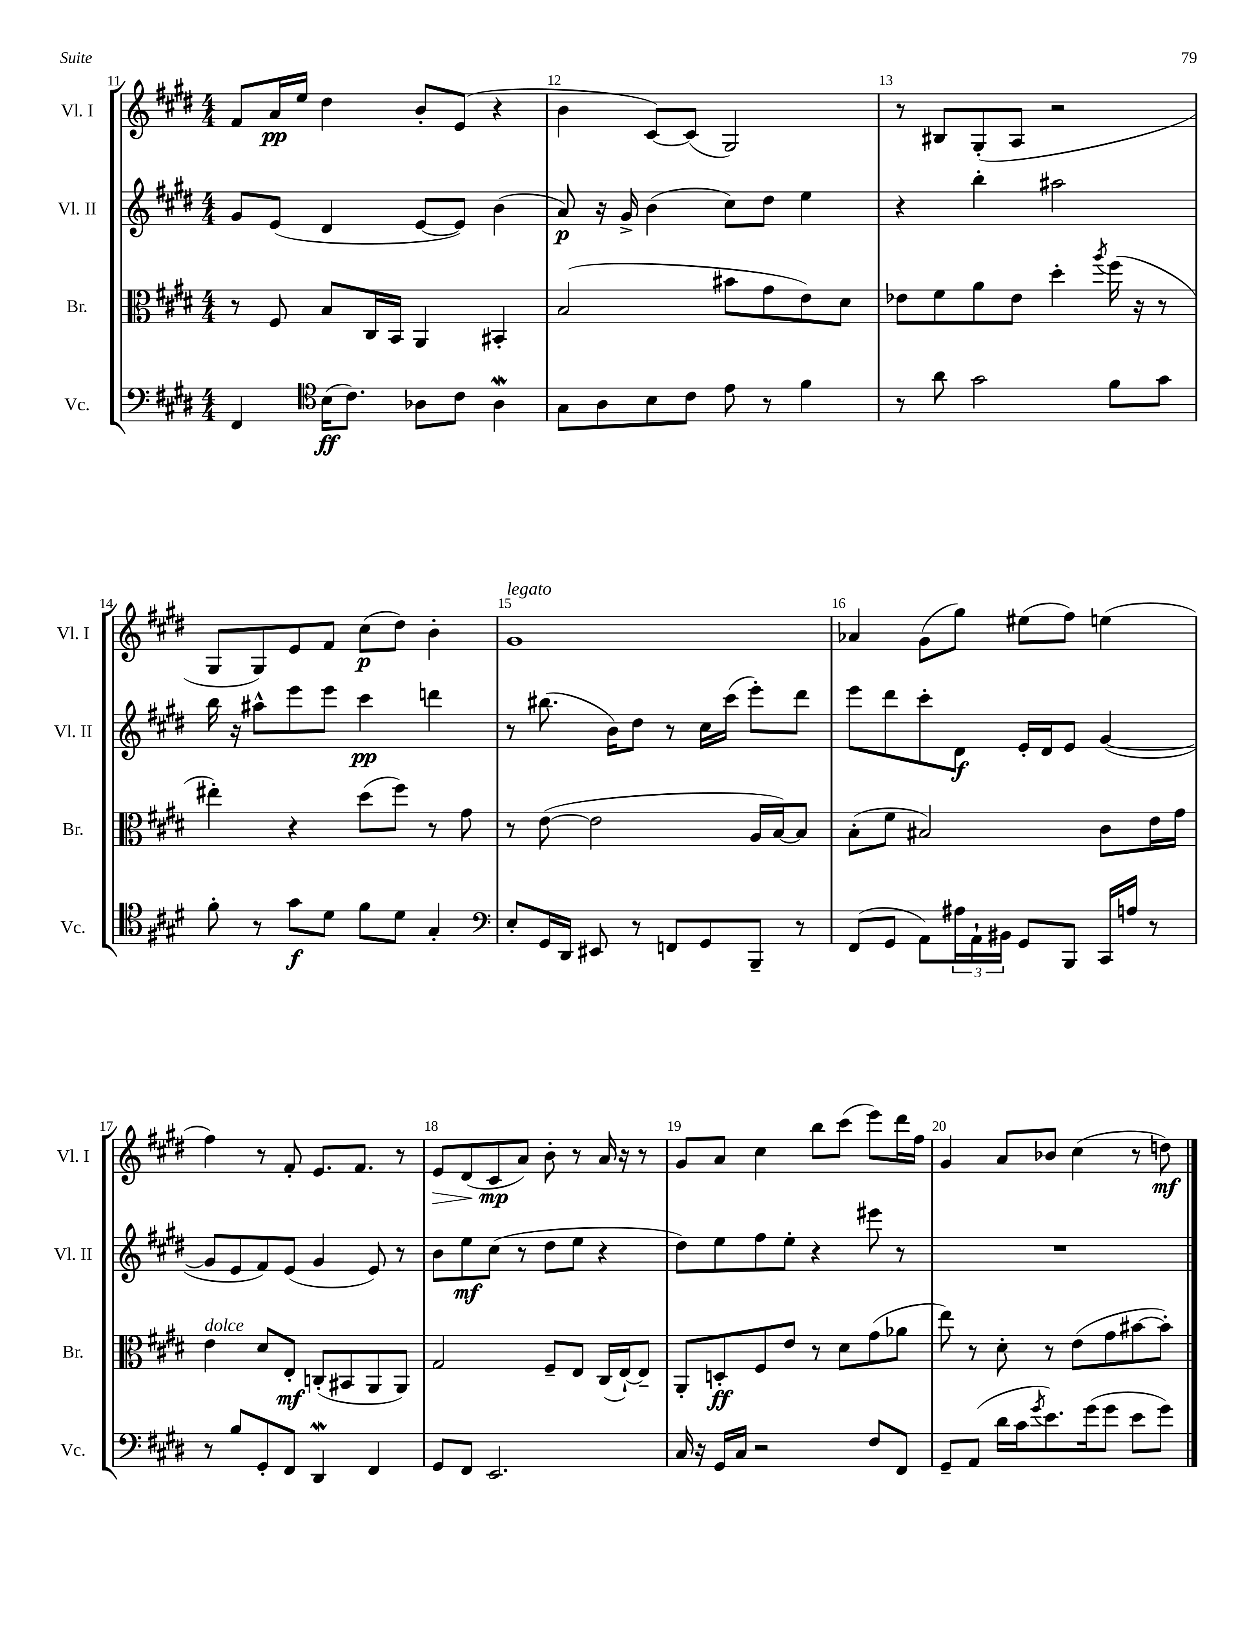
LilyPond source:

<<
\new StaffGroup <<
\new Staff = "s0" \with { instrumentName = "Vl. I" shortInstrumentName = "Vl. I" } {
    \clef treble \key e \major \numericTimeSignature \time 4/4
    fis'8 a'16\pp e''16 dis''4 b'8-. e'8( r4 |
    b'4 cis'8~) cis'8( gis2) |
    r8 bis8 gis8-.( a8 r2 |
    gis8 gis8) e'8 fis'8 cis''8\p( dis''8) b'4-. |
    gis'1^\markup { \italic "legato" } |
    aes'4 gis'8( gis''8) eis''8( fis''8) e''4( |
    fis''4) r8 fis'8-. e'8. fis'8. r8 |
    e'8\> dis'8( cis'8\mp\! a'8) b'8-. r8 a'16 r16 r8 |
    gis'8 a'8 cis''4 b''8 cis'''8( e'''8) dis'''16 fis''16 |
    gis'4 a'8 bes'8 cis''4( r8 d''8\mf) \bar "|." |
}
\new Staff = "s1" \with { instrumentName = "Vl. II" shortInstrumentName = "Vl. II" } {
    \clef treble \key e \major \numericTimeSignature \time 4/4
    gis'8 e'8( dis'4 e'8~ e'8) b'4( |
    a'8\p) r16 gis'16-> b'4( cis''8) dis''8 e''4 |
    r4 b''4-. ais''2 |
    b''16 r16 ais''8-^ e'''8 e'''8 cis'''4\pp d'''4 |
    r8 bis''8.( b'16) dis''8 r8 cis''16 cis'''16( e'''8-.) dis'''8 |
    e'''8 dis'''8 cis'''8-. dis'8\f e'16-. dis'16 e'8 gis'4~( |
    gis'8 e'8 fis'8) e'8( gis'4 e'8) r8 |
    b'8 e''8\mf cis''8( r8 dis''8 e''8 r4 |
    dis''8) e''8 fis''8 e''8-. r4 eis'''8 r8 |
    R1 \bar "|." |
}
\new Staff = "s2" \with { instrumentName = "Br." shortInstrumentName = "Br." } {
    \clef alto \key e \major \numericTimeSignature \time 4/4
    r8 fis8 b8 cis16 b,16 a,4 bis,4-. |
    b2( bis'8 gis'8 e'8) dis'8 |
    ees'8 fis'8 a'8 ees'8 dis''4-. \acciaccatura { a''8 } fis''16( r16 r8 |
    eis''4-.) r4 dis''8( fis''8) r8 gis'8 |
    r8 e'8~( e'2 a16 b16~) b8 |
    b8-.( fis'8 bis2) cis'8 e'16 gis'16 |
    e'4^\markup { \italic "dolce" } dis'8 e8-.\mf c8-.( bis,8 a,8 a,8) |
    gis2 fis8-- e8 cis16( e16~-!) e8-- |
    a,8-. d8-.\ff fis8 e'8 r8 dis'8 gis'8( aes'8 |
    e''8) r8 dis'8-. r8 e'8( gis'8 bis'8~ bis'8-.) \bar "|." |
}
\new Staff = "s3" \with { instrumentName = "Vc." shortInstrumentName = "Vc." } {
    \clef bass \key e \major \numericTimeSignature \time 4/4
    fis,4 \clef tenor b16\ff( cis'8.) aes8 cis'8 aes4\mordent |
    gis8 a8 b8 cis'8 e'8 r8 fis'4 |
    r8 a'8 gis'2 fis'8 gis'8 |
    fis'8-. r8 gis'8\f dis'8 fis'8 dis'8 gis4-. |
    \clef bass e8-. gis,16 dis,16 eis,8 r8 f,8 gis,8 b,,8-- r8 |
    fis,8( gis,8 a,8) \tuplet 3/2 { ais16 a,16-! bis,16 } gis,8 b,,8 cis,16 a16 r8 |
    r8 b8 gis,8-. fis,8 dis,4\mordent fis,4 |
    gis,8 fis,8 e,2. |
    cis16 r16 gis,16 cis16 r2 fis8 fis,8 |
    gis,8-- a,8( dis'16 cis'16 \acciaccatura { gis'8 } e'8.) gis'16( gis'8 e'8 gis'8) \bar "|." |
}
>>
>>
\layout { \context { \Score currentBarNumber = #11 \override BarNumber.break-visibility = ##(#f #t #t) barNumberVisibility = #all-bar-numbers-visible } }
